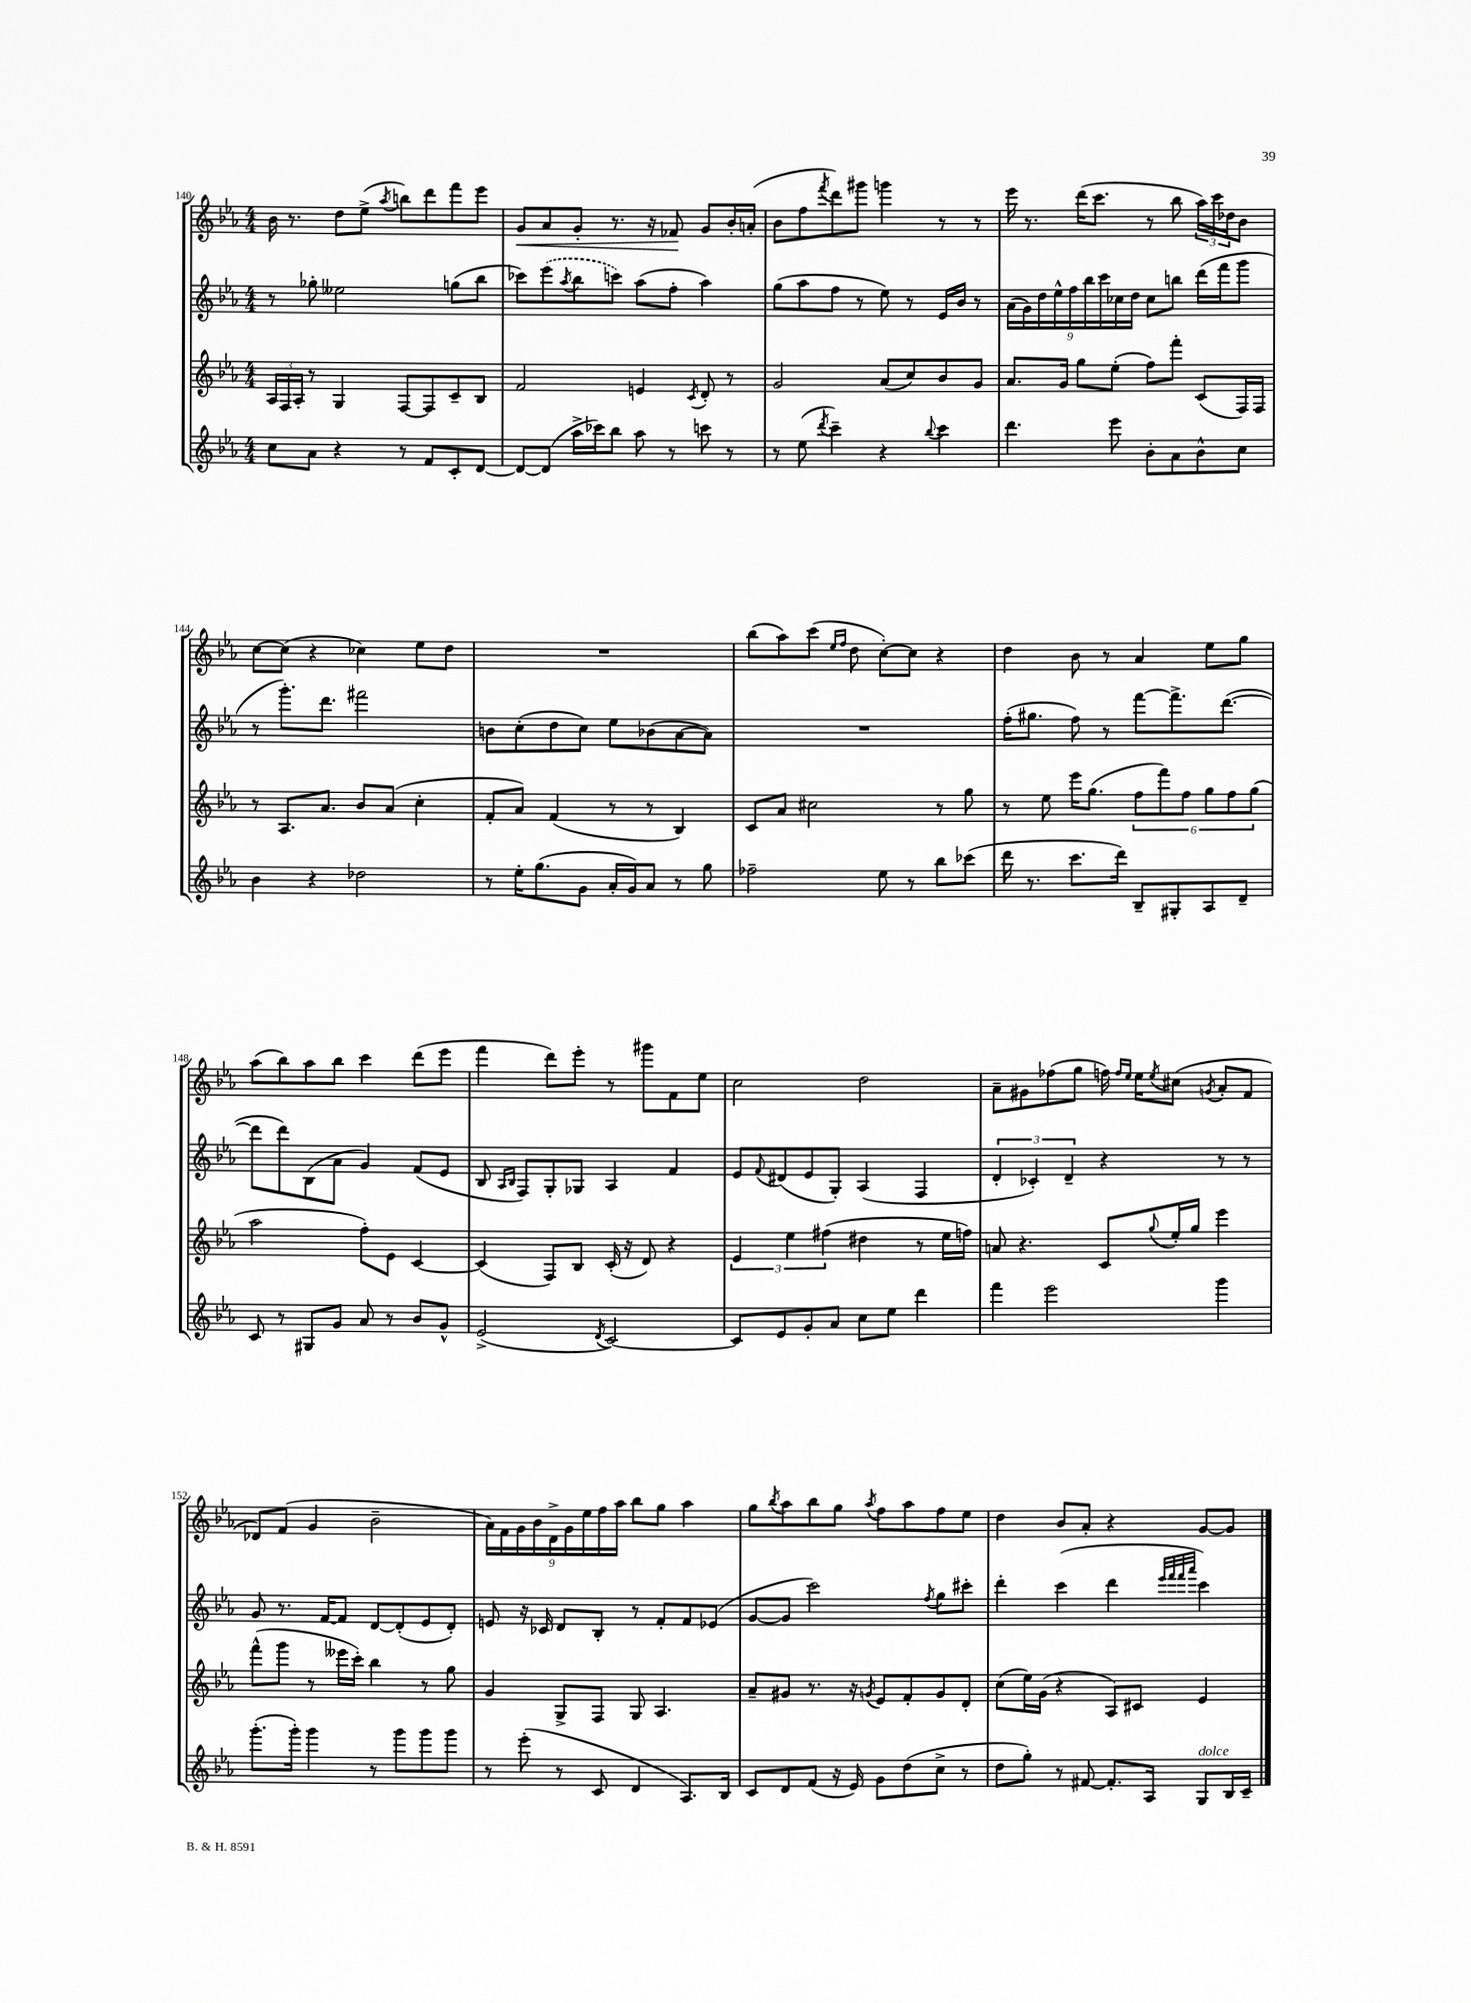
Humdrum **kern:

**kern	**kern	**kern	**kern	**dynam
*part4	*part3	*part2	*part1	*part1
*staff4	*staff3	*staff2	*staff1	*staff1
*clefG2	*clefG2	*clefG2	*clefG2	*
*k[b-e-a-]	*k[b-e-a-]	*k[b-e-a-]	*k[b-e-a-]	*
*M4/4	*M4/4	*M4/4	*M4/4	*
=140	=140	=140	=140	=140
8cc\L	24A-/LL	8r	16b-\	.
.	24F/	.	.	.
.	.	.	8.r	.
.	24A-'/JJ	.	.	.
8a-\J	8r	8gg-X'\	.	.
4r	4G/	2ee--X\	8dd\L	.
.	.	.	(8ee-^\J	.
.	.	.	8qaa-/	.
8r	[8F/L	.	8bbn\L)	.
8f/L	8F/]	.	8ddd\	.
8c'/	8c~/	(8ggn\L	8fff\	.
[8d/J	8B-/J	8bb-\J	8eee-\J	.
=141	=141	=141	=141	=141
!	!	!	!	!LO:HP:b
8d/L_	2f/	8ccc-X\L)	8g/L	<
(8d/J]	.	(8eee-\	8a-/	.
.	.	8qaa-/	.	.
16aa-^\LL	.	8bb-\	8g'/J	.
16ccc-X\J)	.	.	.	.
8bb-\J	.	8cccn\J)	8.r	.
8aa-\	4en/	(8aa-\L	.	.
.	.	.	16r	.
8r	.	8ff'\J	8f-X/	.
.	8qc/	.	.	.
8cccn\	8d'/	4aa-\)	8g/L	[
8r	8r	.	16b-'/L	.
.	.	.	(16an'/JJ	.
=142	=142	=142	=142	=142
8r	2g/	(8gg\L	8b-\L	.
(8ee-\	.	8aa-\	8ff\	.
8qddd/	.	.	8qfff/	.
4ccc~\)	.	8ff\J	8ddd\)	.
.	.	8r	8ggg#X\J	.
4r	(8a-/L	8ee-\)	4gggn\	.
.	8cc/)	8r	.	.
8qqbb-/	.	.	.	.
4ccc\	8b-/	16e-/LL	8r	.
.	.	16b-/JJ	.	.
.	8g/J	8r	8r	.
=143	=143	=143	=143	=143
4.ddd\	8.a-/L	(18a-\LL	16eee-\	.
.	.	18g\)	.	.
.	.	.	8.r	.
.	.	18dd\	.	.
.	.	18ee-^^\	.	.
.	16g/Jk	.	.	.
.	.	18ff\	.	.
.	8gg\L	.	(16ddd\KL	.
.	.	18bb-\	.	.
.	.	.	8.ccc\J	.
.	.	18ccc\	.	.
8eee-\	(8ee-'\J	.	.	.
.	.	18cc-X\	.	.
.	.	18dd\JJ	.	.
8b-'\L	8ff\L)	8cc-\L	8r	.
8a-\	8fff'\J	8bbn\J	8bb-\	.
8b-^^\	(8c/L	(16ddd\LL	24aa-\LL)	.
.	.	.	24ccc\	.
.	.	16fff\J	.	.
.	.	.	24dd-X\J	.
8cc\J	16F/L)	8ggg\J	8b-\J	.
.	16F/JJ	.	.	.
!!LO:LB:g=z
=144	=144	=144	=144	=144
4b-\	8r	8r	[8cc\L	.
.	8.A-/L	8.ggg'\L)	(8cc\J]	.
4r	.	.	4r	.
.	8.a-/J	8.ddd\J	.	.
2dd-X\	8b-/L	2fff#X\	4cc-X\)	.
.	(8a-/J	.	.	.
.	4cc'\	.	8ee-\L	.
.	.	.	8dd\J	.
=145	=145	=145	=145	=145
8r	8f'/L	8bn\L	1r	.
16ee-'\KL	8a-/J)	(8cc'\	.	.
(8.gg\	.	.	.	.
.	(4f/	8dd\	.	.
8g\J	.	8cc\J)	.	.
16a-'/LL	8r	8ee-\L	.	.
16g/J)	.	.	.	.
8a-/J	8r	(8b-X\	.	.
8r	4B-/)	[8a-\	.	.
8gg\	.	8a-\J])	.	.
=146	=146	=146	=146	=146
2ff-X~\	8c/L	1r	(8bb-\L	.
.	8a-/J	.	8aa-\)	.
.	2cc#X\	.	(8ccc\J	.
.	.	.	16qqee-/LL	.
.	.	.	16qqff/JJ	.
.	.	.	8dd\	.
8ee-\	.	.	[8cc'\L)	.
8r	.	.	8cc\J]	.
8bb-\L	8r	.	4r	.
(8ccc-X\J	8gg\	.	.	.
=147	=147	=147	=147	=147
16ddd\	8r	(16ff'\KL	4dd\	.
8.r	.	8.gg#X\J	.	.
.	8ee-\	.	.	.
8.ccc\L	16eee-\KL	8ff\)	8b-\	.
.	(8.gg\J	.	.	.
.	.	8r	8r	.
16ddd\Jk)	.	.	.	.
8B-~/L	12ff\L	[8fff\L	4a-/	.
.	12fff\)	.	.	.
8G#X'/	.	8.fff^\]	.	.
.	12ff\J	.	.	.
8A-/	12gg\L	.	8ee-\L	.
.	.	([8.ddd\J	.	.
.	12ff\	.	.	.
8d~/J	.	.	8gg\J	.
.	(12gg\J	.	.	.
!!LO:LB:g=z
=148	=148	=148	=148	=148
8c/	2aa-\	8ddd\L]	(8aa-\L	.
8r	.	8ddd\)	8bb-\)	.
8G#X/L	.	(8B-\	8aa-\	.
8g/J	.	8a-\J	8bb-\J	.
8a-/	8ff'\L)	4g/)	4ccc\	.
8r	8e-\J	.	.	.
8b-/L	[4c/	(8f/L	(8ddd\L	.
8g^^/J	.	8e-/J	8eee-\J	.
=149	=149	=149	=149	=149
(2e-^/	(4c/]	8B-/	4fff\	.
.	.	16qqA-/LL	.	.
.	.	16qqB-/JJ	.	.
.	.	8F/L)	.	.
.	8F/L)	8G'/	8ddd\L)	.
.	8B-/J	8G-X/J	8eee-'\J	.
8qd/	.	.	.	.
[2c/)	(16c'/	4A-/	8r	.
.	16r	.	.	.
.	8d/)	.	8ggg#X\L	.
.	4r	4f/	8f\	.
.	.	.	8ee-\J	.
=150	=150	=150	=150	=150
8c/L]	6e-/	8e-/L	2cc\	.
.	.	8qqf/	.	.
8e-/	.	(8d#X/	.	.
.	6ee-\	.	.	.
8g'/	.	8e-/	.	.
.	(6ff#X\	.	.	.
8a-/J	.	8G'/J)	.	.
8cc\L	4dd#X\	(4A-/	2dd\	.
8ee-\J	.	.	.	.
4ddd\	8r	4F/	.	.
.	16ee-\LL	.	.	.
.	16ffn\JJ)	.	.	.
=151	=151	=151	=151	=151
4fff\	8an/	6d'/	8a-~\L	.
.	4.r	.	8g#X\	.
.	.	6c-X'/)	.	.
2eee-\	.	.	(8ff-X\	.
.	.	6d~/	.	.
.	.	.	8gg\J	.
.	8c/L	4r	16ffn\)	.
.	.	.	16qqff/LL	.
.	.	.	16qqee-/JJ	.
.	.	.	16ee-\KL	.
.	8qqgg/	.	8qee-/	.
.	16ee-'/L	.	(8cc#X\J	.
.	16gg/JJ	.	.	.
.	.	.	8qgn/	.
4ggg\	4eee-\	8r	8a-'/L	.
.	.	8r	8f/J	.
!!LO:LB:g=z
=152	=152	=152	=152	=152
(8.ggg'\L	(8fff^^\L	8g/	8d-X/L)	.
.	8ggg\J	8.r	(8f/J	.
16ggg'\Jk)	.	.	.	.
4ggg\	8r	.	4g/	.
.	.	[16f/KL	.	.
.	16eee--X\LL	8f/J]	.	.
.	16ccc'\JJ)	.	.	.
8r	4bb-\	[8d/L	2b-~\	.
8ggg\L	.	(8d'/]	.	.
8ggg\	8r	8e-/	.	.
8ggg\J	8gg\	8d'/J)	.	.
=153	=153	=153	=153	=153
8r	4g/	8en/	18a-\LL)	.
.	.	.	18f\	.
.	.	.	18g\	.
(8eee-'\	.	16r	.	.
.	.	.	18b-\	.
.	.	16c-X/	.	.
.	.	.	18d^\	.
8r	8G^/L	8d/L	.	.
.	.	.	18g\	.
.	.	.	18ee-\	.
8c/	8F/J	8B-'/J	.	.
.	.	.	18ff\	.
.	.	.	18aa-\JJ	.
4d/	8G/	8r	8bb-\L	.
.	4.A-/	8f'/L	8gg\J	.
8.A-/L)	.	8f/	4aa-\	.
.	.	(8e-X/J	.	.
16B-/Jk	.	.	.	.
=154	=154	=154	=154	=154
8c/L	8a-~/L	[8g/L	8gg\L	.
.	.	.	8qbb-/	.
8d/	8g#X/J	8g/J]	8aa-\	.
(8f/J	8.r	2ccc\)	8bb-\	.
16r	.	.	8gg\J	.
16e-/)	16r	.	.	.
.	8qgn/	.	8qaa-/	.
8g\L	8e-/L	.	8ff\L	.
(8dd\	8f'/	.	8aa-\	.
.	.	8qff/	.	.
8cc^\J	8g/	8gg\L	8ff\	.
8r	8d'/J	8ccc#X'\J	8ee-\J	.
=155	=155	=155	=155	=155
8dd\L	(8cc\L	4ddd'\	4dd\	.
8gg'\J)	16ee-\L)	.	.	.
.	(16g\JJ	.	.	.
8r	4r	(4ccc\	8b-/L	.
[8f#X/	.	.	8a-'/J	.
8.f#'/L]	8A-/L)	4ddd\	4r	.
.	8c#X/J	.	.	.
16A-/Jk	.	.	.	.
.	.	32qqeee-/LLL	.	.
.	.	32qqfff/	.	.
.	.	32qqfff/	.	.
.	.	32qqaaa-/JJJ	.	.
!LO:TX:a:i:t=dolce	!	!	!	!
8G/L	4e-/	4ccc\)	[8g/L	.
16B-/L	.	.	8g/J]	.
16c~/JJ	.	.	.	.
==	==	==	==	==
*-	*-	*-	*-	*-
